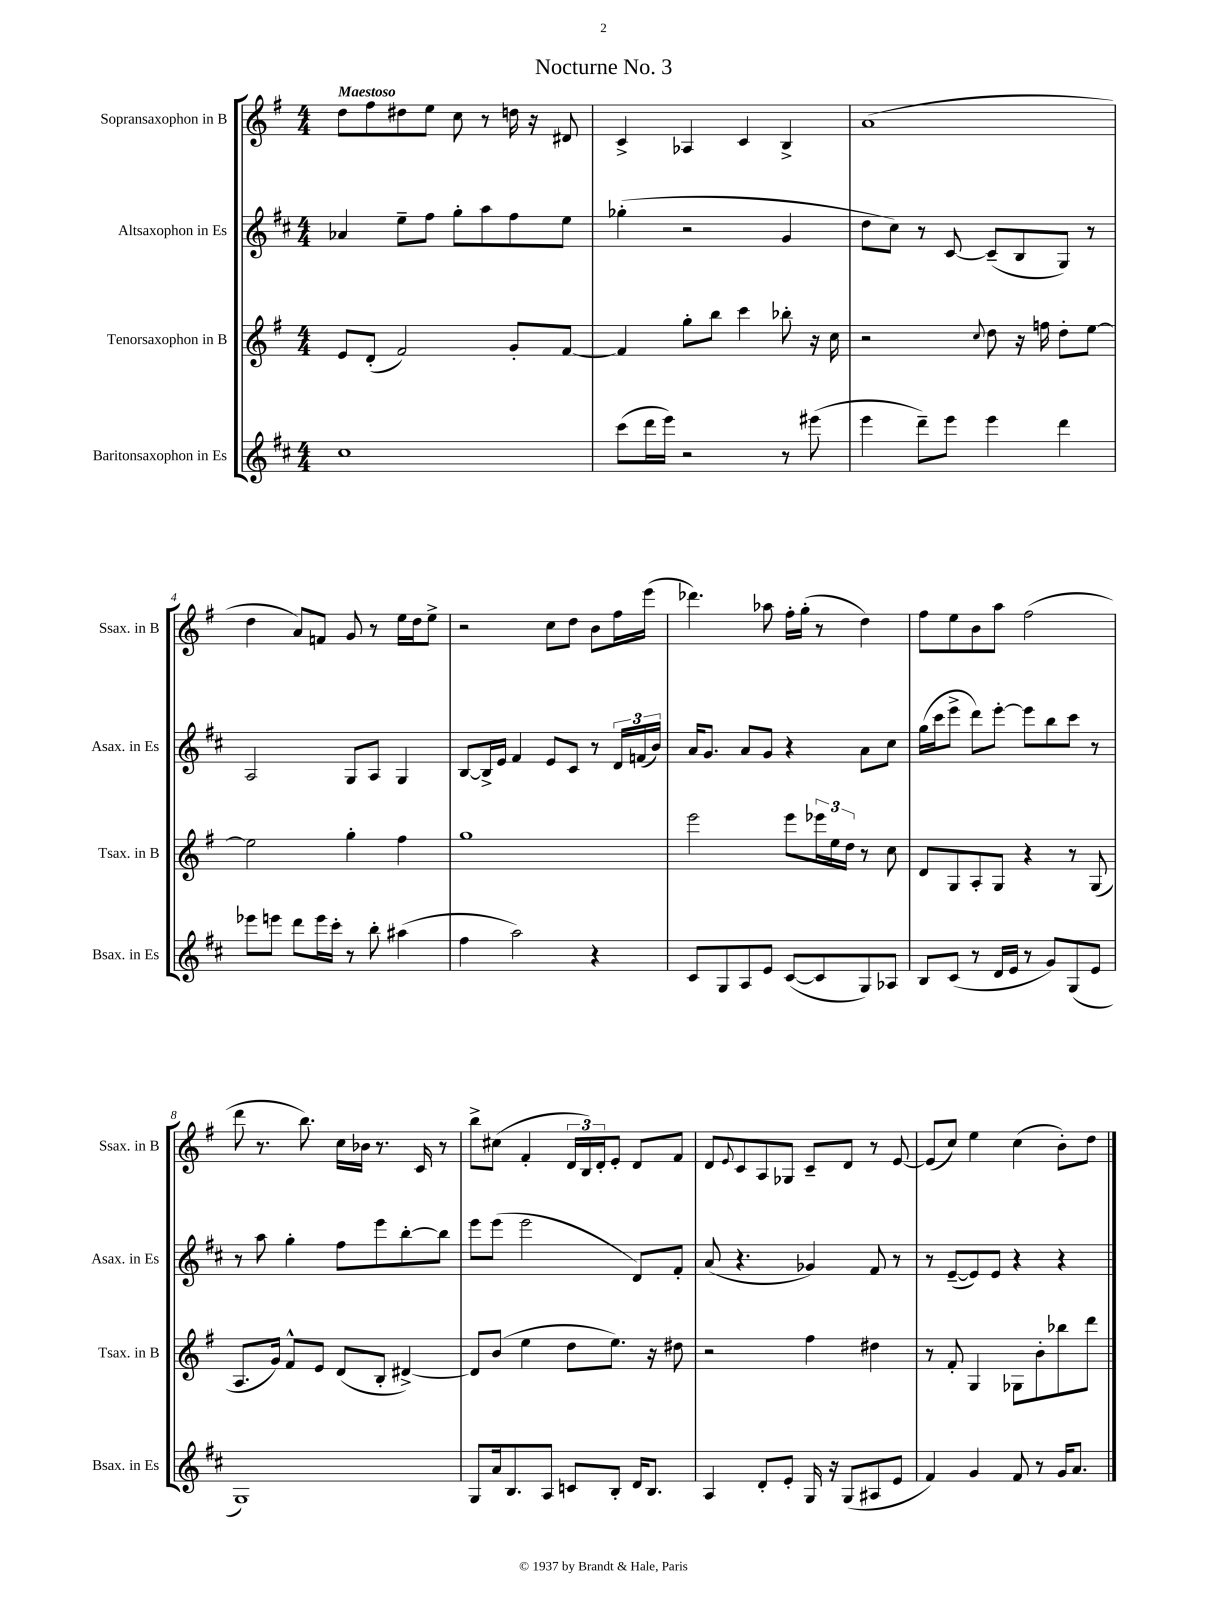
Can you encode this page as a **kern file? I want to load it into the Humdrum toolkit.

**kern	**kern	**kern	**kern
*part4	*part3	*part2	*part1
*staff4	*staff3	*staff2	*staff1
*I"Baritonsaxophon in Es	*I"Tenorsaxophon in B	*I"Altsaxophon in Es	*I"Sopransaxophon in B
*I'Bsax. in Es	*I'Tsax. in B	*I'Asax. in Es	*I'Ssax. in B
*clefG2	*clefG2	*clefG2	*clefG2
*k[f#c#]	*k[f#]	*k[f#c#]	*k[f#]
*M4/4	*M4/4	*M4/4	*M4/4
=1	=1	=1	=1
!	!	!	!LO:TX:a:B:t=Maestoso
1cc#	8e/L	4a-X/	8dd\L
.	(8d'/J	.	8ff#\
.	2f#/)	8ee~\L	8dd#X\
.	.	8ff#\J	8ee\J
.	.	8gg'\L	8cc\
.	.	8aa\	8r
.	8g'/L	8ff#\	16ddn\
.	.	.	16r
.	[8f#/J	8ee\J	8d#X/
=2	=2	=2	=2
(8ccc#\L	4f#/]	(4gg-X'\	4c^/
16ddd\L	.	.	.
16eee\JJ)	.	.	.
2r	8gg'\L	2r	4A-X/
.	8bb\J	.	.
.	4ccc\	.	4c/
8r	8bb-X'\	4g/	4B^/
(8eee#X\	16r	.	.
.	16cc\	.	.
=3	=3	=3	=3
4eee\	2r	8dd\L	(1a
.	.	8cc#\J)	.
8ddd~\L)	.	8r	.
8eee\J	.	[8c#/	.
.	8qqcc/	.	.
4eee\	8dd\	(8c#~/L]	.
.	16r	8B/	.
.	16ffn\	.	.
4ddd\	8dd'\L	8G/J)	.
.	[8ee\J	8r	.
!!LO:LB:g=z
=4	=4	=4	=4
8eee-X\L	2ee\]	2A/	4dd\
8eeen\J	.	.	.
8ddd\L	.	.	8a/L)
16eee\L	.	.	8fn/J
16ccc#'\JJ	.	.	.
8r	4gg'\	8G/L	8g/
8bb'\	.	8A/J	8r
(4aa#X\	4ff#\	4G/	16ee\LL
.	.	.	16dd\J
.	.	.	8ee^\J
=5	=5	=5	=5
4ff#\	1gg	[8B/L	2r
.	.	16B^/L]	.
.	.	16e/JJ	.
2aa\)	.	4f#/	.
.	.	8e/L	8cc\L
.	.	8c#/J	8dd\J
4r	.	8r	8b\L
.	.	24d/LL	16ff#\L
.	.	(24fn/	.
.	.	.	(16eee\JJ
.	.	24b/JJ)	.
=6	=6	=6	=6
8c#/L	2eee\	16a/KL	4.ddd-X\)
.	.	8.g/J	.
8G/	.	.	.
8A/	.	8a/L	.
8e/J	.	8g/J	8aa-X\
([8c#/L	8eee\L	4r	16ff#'\LL
.	.	.	(16gg'\JJ
8c#/]	24eee-X\L	.	8r
.	24ee\	.	.
.	24dd\JJ	.	.
8G/)	8r	8a\L	4dd\)
8A-X/J	8cc\	8cc#\J	.
=7	=7	=7	=7
8B/L	8d/L	(16gg\LL	8ff#\L
.	.	16ccc#\J	.
(8c#/J	8G/	8eee^\J	8ee\
8r	8A'/	8ddd\L)	8b\
16d/LL	8G/J	[8eee'\J	8aa\J
16e/JJ	.	.	.
8r	4r	8eee\L]	(2ff#\
8g/L)	.	8bb\	.
(8G/	8r	8ccc#\J	.
8e/J	(8G/	8r	.
!!LO:LB:g=z
=8	=8	=8	=8
1G)	8.A/L	8r	8ddd\
.	.	8aa\	8.r
.	16g/Jk)	.	.
.	8f#^^/L	4gg'\	.
.	.	.	8.bb\)
.	8e/J	.	.
.	(8d/L	8ff#\L	16cc\LL
.	.	.	16b-X\JJ
.	8B'/J	8eee\	8.r
.	[4d#X^/)	[8bb'\	.
.	.	.	16c/
.	.	8bb\J]	8r
=9	=9	=9	=9
8G/L	8d#/L]	8eee\L	8bb^\L
16a/k	(8b/J	(8eee\J	(8cc#X\J
8.B/	.	.	.
.	4ee\	2eee\	4f#'/
8A/J	.	.	.
8cn/L	8dd\L	.	24d/LL
.	.	.	24B/)
.	.	.	24d'/J
8B'/J	8.ee\J)	.	8e'/J
16d/KL	.	8d/L)	8d/L
8.B/J	16r	.	.
.	8dd#X\	8f#'/J	8f#/J
=10	=10	=10	=10
4A/	2r	(8a/	8d/L
.	.	.	8qqe/
.	.	4.r	8c/
8d'/L	.	.	8A/
8e'/J	.	.	8G-X/J
16G/	4ff#\	4g-X/)	8c~/L
16r	.	.	.
(8G/L	.	.	8d/J
8A#X/	4dd#X\	8f#/	8r
8e/J	.	8r	[8e/
=11	=11	=11	=11
4f#/)	8r	8r	(8e/L]
.	8f#'/	([8e~/L	8cc/J)
4g/	4G/	8e/])	4ee\
.	.	8e/J	.
8f#/	8G-X\L	4r	(4cc\
8r	8b'\	.	.
16g/KL	8bb-X\	4r	8b'\L)
8.a/J	.	.	.
.	8ddd\J	.	8dd\J
==	==	==	==
*-	*-	*-	*-
